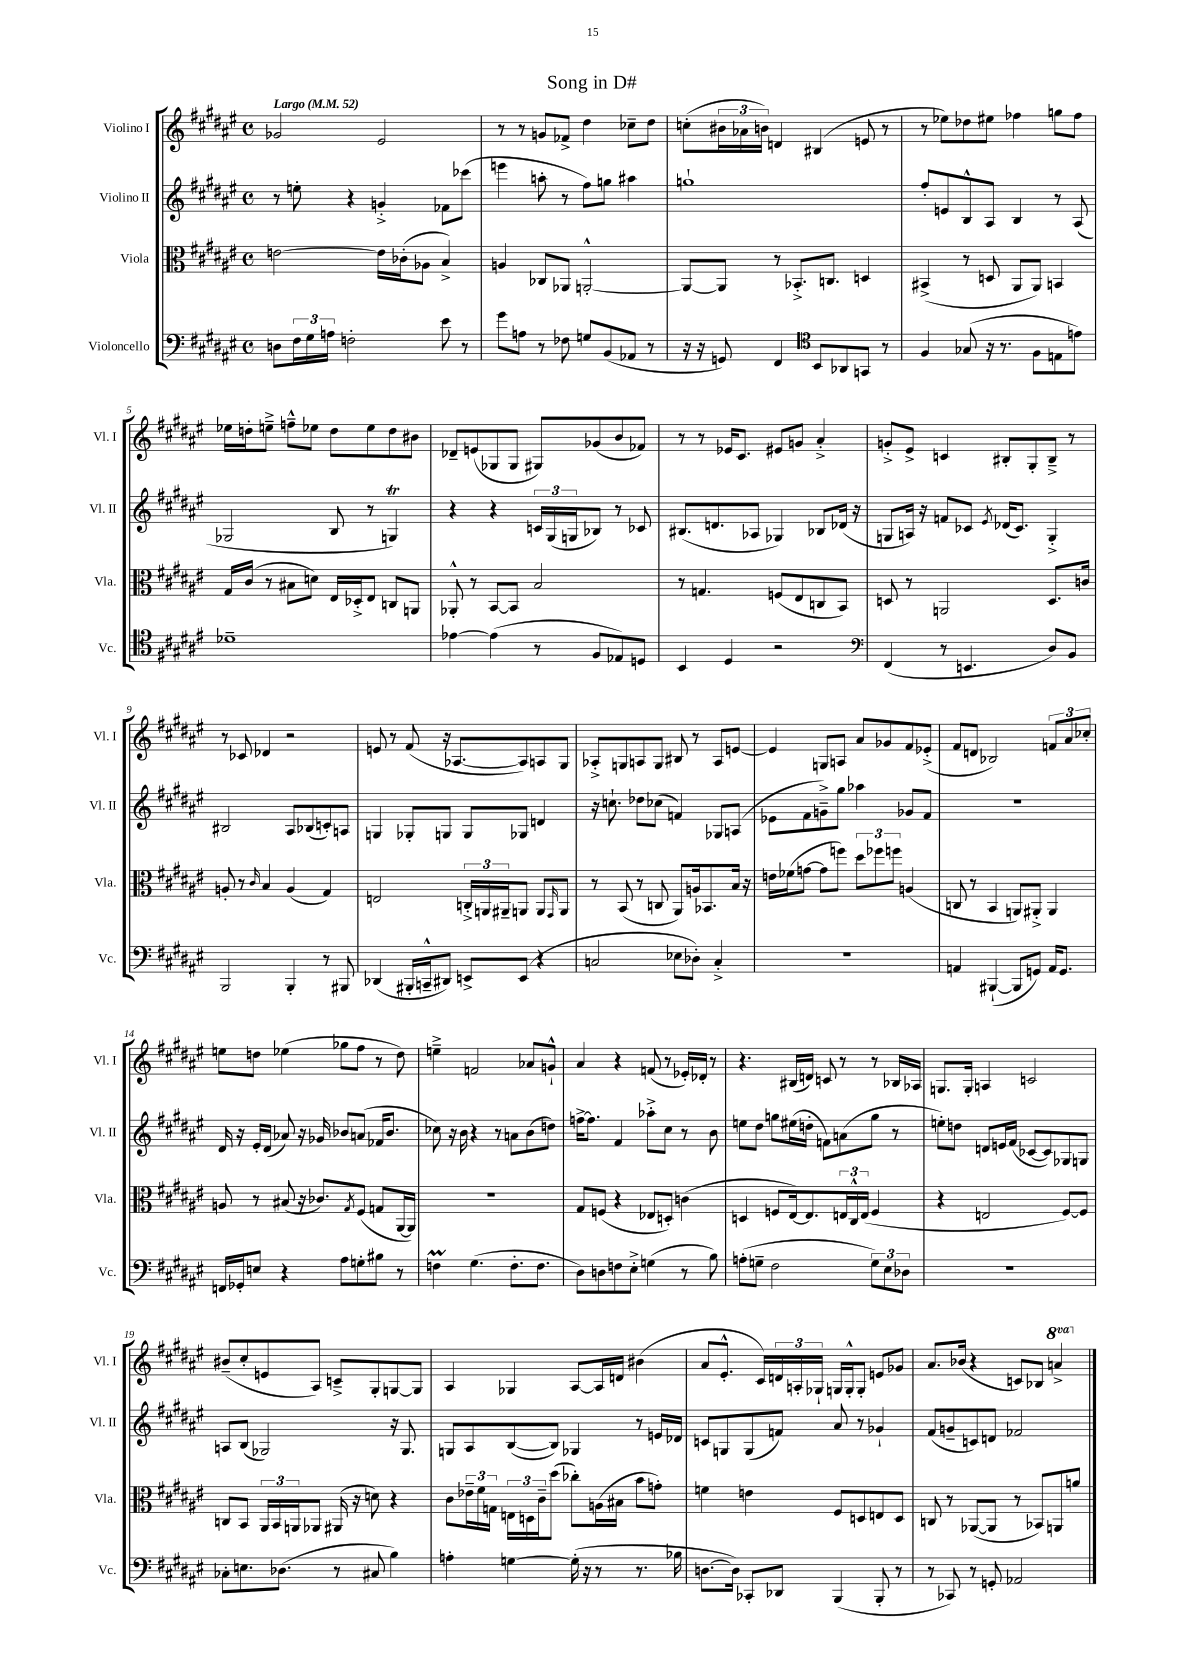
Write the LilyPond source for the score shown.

\header { title = "Song in D#" }
<<
\new StaffGroup <<
\new Staff = "s0" \with { instrumentName = "Violino I" shortInstrumentName = "Vl. I" } {
    \clef treble \key fis \major \defaultTimeSignature \time 4/4 \set Staff.ottavationMarkups = #ottavation-simple-ordinals \tempo "Largo" 4 = 52
    ges'2 eis'2 |
    r8 r8 g'8 fes'8-> dis''4 ces''8-- dis''8 |
    c''8-.( \tuplet 3/2 { bis'16 aes'16 b'16) } d'4 bis4( e'8 r8 |
    r8 ees''8) des''8 eis''8 fes''4 g''8 fes''8 |
    ees''16 d''16-. e''8---> f''8---^ ees''8 d''8 ees''8 d''8 bis'8 |
    des'8-- e'8( ges8 ges8 gis8) ges'8( b'8 fes'8) |
    r8 r8 ees'16 cis'8. eis'8 g'8 ais'4-.-> |
    g'8-.-> eis'8-> c'4 bis8-. gis8-. bis8---> r8 |
    r8 ces'8 des'4 r2 |
    e'8 r8 fis'8( r16 aes8.~ aes8) a8 gis8 |
    aes8-.-> g8 a8 g8 bis8 r8 a8 e'8~ |
    e'4 g8 a8 ais'8 ges'8 fis'8 ees'8-.->( |
    fis'8 d'8 bes2) \tuplet 3/2 { f'8 ais'8 ces''8-. } |
    e''8 d''8 ees''4( ges''8 fis''8 r8 d''8) |
    e''4---> f'2 aes'8 g'8-!-^ |
    ais'4 r4 f'8( r8 ees'16-.) des'16-. r8 |
    r4. bis16( d'16) c'8 r8 r8 bes16 aes16 |
    g8. g16-. a4 c'2 |
    bis'8--( cis''8-. e'8 ais8) c'8---> gis8-. g8~ g8 |
    ais4 ges4 ais8~ ais16 d'16 bis'4( |
    ais'8 eis'8.-.-^ cis'16) \tuplet 3/2 { d'16 a16-. ges16-! } g16 g16-.-^ g8-. e'8 ges'8 |
    ais'8. bes'16( r4 c'8) bes8 \ottava #1 a''4-> \ottava #0 \bar "|." |
}
\new Staff = "s1" \with { instrumentName = "Violino II" shortInstrumentName = "Vl. II" } {
    \clef treble \key fis \major \defaultTimeSignature \time 4/4
    r8 e''8-. r4 g'4-.-> fes'8 ces'''8( |
    e'''4 a''8-. r8 fis''8) g''8 ais''4 |
    g''1-! |
    fis''8-. e'8 b8-^ ais8 b4 r8 ais8( |
    ges2 b8 r8 g4\trill) |
    r4 r4 \tuplet 3/2 { c'16 gis16( g16 } bes8) r8 ces'8 |
    bis8.( d'8. aes8 ges4) bes8 des'16( r16 |
    g8 a16) r16 f'8 ces'8 \acciaccatura { eis'8 } des'16( ces'8.) g4-.-> |
    bis2 ais8 bes8( c'8-.) a8 |
    g4 ges8-. g8 g8 ges8 d'4 |
    r16 c''8.-! des''8 ces''8( f'4) ges8 a8( |
    ees'8 fis'8 g'8--->) gis''8 aes''4 ges'8 fis'8 |
    R1 |
    dis'16 r16 eis'16-. dis'16( aes'8) r16 ges'16 bes'8 a'8( fes'16 bes'8. |
    ces''8) r16 b'16 r4 r8 a'8 b'8( d''8) |
    f''16~-> f''8. fis'4 aes''8-.-> cis''8 r8 b'8 |
    e''8 dis''8 g''8 eis''16( d''16-. f'8) a'8( g''8 r8 |
    e''8-.) d''8 d'8 e'16 fis'16( ces'8~ ces'8) ges8 g8 |
    a8 b8( ges2) r16 ges8. |
    g8 ais8 b8~( b8) ges4 r8 e'16 des'16 |
    c'8 g8 g8( f'8) ais'8 r8 ges'4-! |
    fis'8( g'8-- c'8) d'8 fes'2 \bar "|." |
}
\new Staff = "s2" \with { instrumentName = "Viola" shortInstrumentName = "Vla." } {
    \clef alto \key fis \major \defaultTimeSignature \time 4/4
    e'2~ e'16 ces'16-.( aes8 b4->) |
    a4 ces8 aes,8 a,2~-.-^ |
    a,8~ a,8 r8 bes,8.-.-> c8. d4 |
    bis,4->( r8 d8 ais,8 ais,8) b,4 |
    gis16 cis'16( r8 bis8 d'8) eis16 des16-.-> eis8 c8 a,8 |
    aes,8-.-^ r8 b,8~ b,8 b2 |
    r8 g4. f8( eis8 c8 b,8) |
    d8 r8 a,2 d8. c'16 |
    a8-. r8 \grace { cis'16 } b4 a4( gis4) |
    e2 \tuplet 3/2 { c16-.-> a,16 ais,16-- } a,8 a,8 \grace { gis,16 } a,8 |
    r8 b,8( r8 c8 ais,8) a16 bes,8. b16 r16 |
    e'16 fes'16( g'8~ g'8 f''8) \tuplet 3/2 { dis''8 fes''8 f''8 } a4( |
    c8 r8 b,4 a,8) ais,8-.-> ais,4 |
    a8 r8 bis8( r16 ces'8.) \acciaccatura { gis8 } fis8( g8 ais,16~ ais,16) |
    R1 |
    gis8 f8( r4 ees8 d8-.) c'4( |
    d4 f8 eis16~) eis8. \tuplet 3/2 { e16 cis16-^ e16( } f4 |
    r4 e2 fis8~) fis8 |
    c8 b,8 \tuplet 3/2 { ais,16 b,16 a,16 } aes,8 ais,16( r16 d'8) r4 |
    cis'8 \tuplet 3/2 { ees'16-- fis'16 g16 } \tuplet 3/2 { e16 d16 cis'16-- } dis''8( ces''8-.) a16( bis16 b'8 g'8-.) |
    f'4 e'4 fis8 d8 e8 d8 |
    c8 r8 aes,8~( aes,8 r8 bes,8) a,8 a'8 \bar "|." |
}
\new Staff = "s3" \with { instrumentName = "Violoncello" shortInstrumentName = "Vc." } {
    \clef bass \key fis \major \defaultTimeSignature \time 4/4
    d8 \tuplet 3/2 { fis16 gis16 a16 } f2-. eis'8 r8 |
    gis'8 a8 r8 fes8 g8 b,8( aes,8 r8 |
    r16 r16 g,8) fis,4 \clef tenor b,8 aes,8 g,8 r8 |
    fis4 ges8( r16 r8. fis8 e8 e'8) |
    des'1-- |
    ees'4~ ees'4( r8 fis8 ees8) d8 |
    b,4 dis4 r2 |
    \clef bass fis,4( r8 e,4. dis8) b,8 |
    b,,2 b,,4-. r8 bis,,8 |
    des,4( bis,,16-. c,16---^ dis,8) e,8-> e,8( r4 |
    c2 ees8 des8-.) c4-.-> |
    R1 |
    a,4 bis,,4~-!( bis,,8 g,8) a,16 g,8. |
    f,16 ges,16-. e8 r4 ais8 g8-. bis8 r8 |
    f4\prall gis4.( f8.-. f8. |
    dis8) d8 f8 eis8-.-> g4( r8 b8) |
    a8-.( g8-- fis2 \tuplet 3/2 { g8) eis8 des8 } |
    R1 |
    ces8-. e8. des8.( r8 cis8 b4) |
    a4-. g4~ g16-.( r16 r8 r8. bes16 |
    d8.~ d16) ces,8-. des,8 b,,4( b,,8-. r8 |
    r8 ces,8) r8 g,8-. aes,2 \bar "|." |
}
>>
>>
